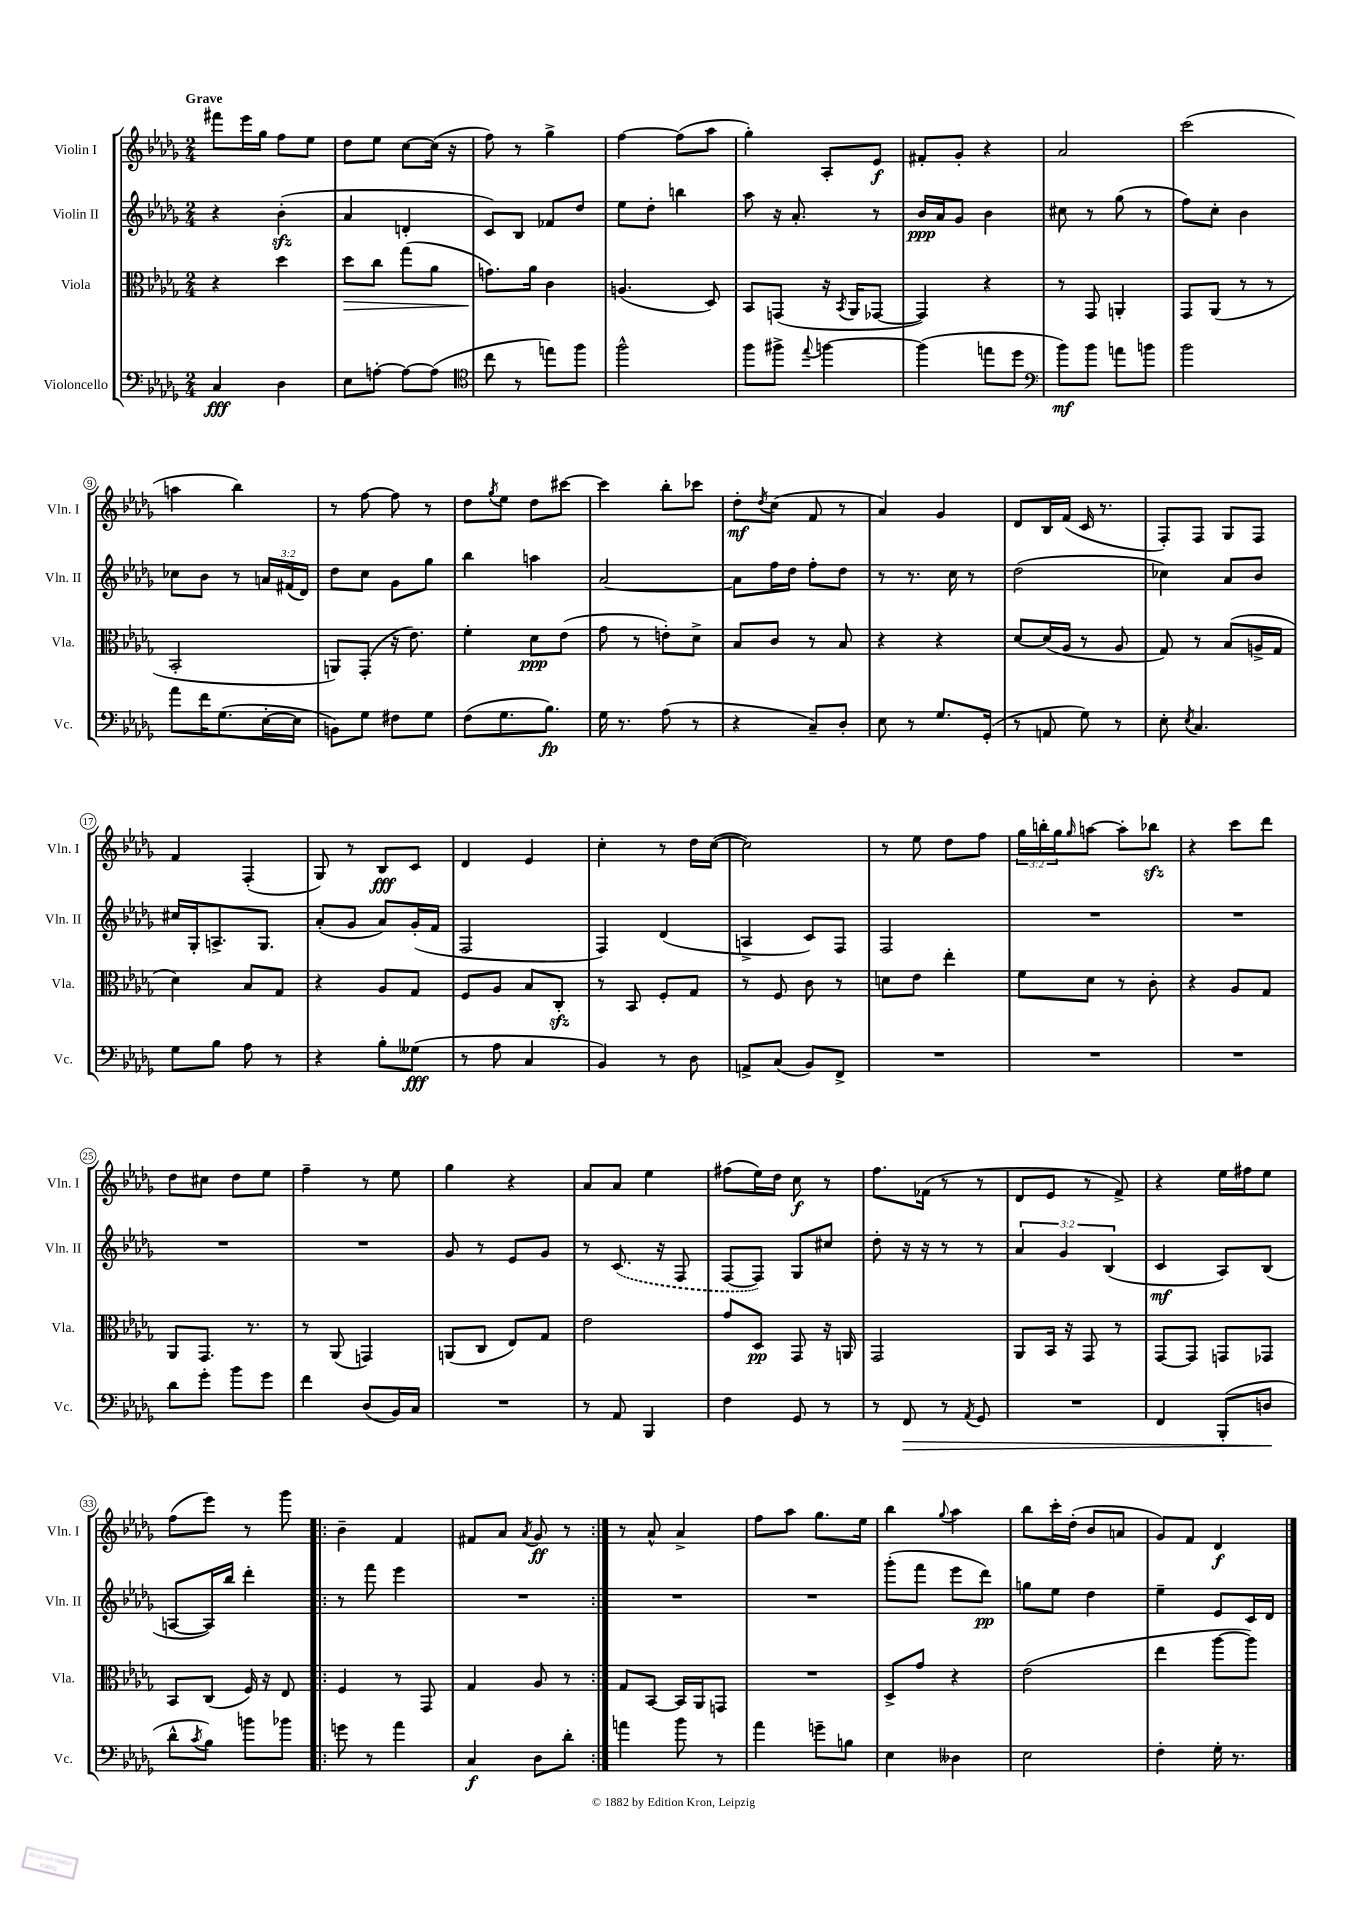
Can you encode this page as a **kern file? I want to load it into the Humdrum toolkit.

**kern	**dynam	**kern	**dynam	**kern	**dynam	**kern	**dynam
*part4	*part4	*part3	*part3	*part2	*part2	*part1	*part1
*staff4	*staff4	*staff3	*staff3	*staff2	*staff2	*staff1	*staff1
*I"Violoncello	*	*I"Viola	*	*I"Violin II	*	*I"Violin I	*
*I'Vc.	*	*I'Vla.	*	*I'Vln. II	*	*I'Vln. I	*
*clefF4	*	*clefC3	*	*clefG2	*	*clefG2	*
*k[b-e-a-d-g-]	*	*k[b-e-a-d-g-]	*	*k[b-e-a-d-g-]	*	*k[b-e-a-d-g-]	*
*M2/4	*	*M2/4	*	*M2/4	*	*M2/4	*
=1	=1	=1	=1	=1	=1	=1	=1
!	!	!	!	!	!	!LO:TX:a:B:t=Grave	!
4C/	fff	4r	.	4r	.	8fff#X\L	.
.	.	.	.	.	.	16eee-\L	.
.	.	.	.	.	.	16gg-\JJ	.
4D-\	.	4dd-\	.	(4b-zz'\	.	8ff\L	.
.	.	.	.	.	.	8ee-\J	.
=2	=2	=2	=2	=2	=2	=2	=2
!	!	!	!LO:HP:b	!	!	!	!
8E-\L	.	8dd-\L	>	4a-/	.	8dd-\L	.
[8An'\J	.	8cc\J	.	.	.	8ee-\J	.
8A\L_	.	(8gg-\L	.	4dn'/	.	[8cc\L	.
(8A\J]	.	8a-\J	.	.	.	(16cc\Jk]	.
.	.	.	.	.	.	16r	.
=3	=3	=3	=3	=3	=3	=3	=3
*clefC4	*	*	*	*	*	*	*
8cc\	.	8.gn\L)	.	8c/L)	.	8ff\)	.
8r	.	.	.	8B-/J	.	8r	.
.	.	16a-\Jk	]	.	.	.	.
8een\L)	.	4c\	.	8f-X/L	.	4gg-^\	.
8ff\J	.	.	.	8dd-/J	.	.	.
=4	=4	=4	=4	=4	=4	=4	=4
2ff^^\	.	(4.An/	.	8ee-\L	.	[4ff\	.
.	.	.	.	8dd-'\J	.	.	.
.	.	.	.	4bbn\	.	(8ff\L]	.
.	.	8D-/)	.	.	.	8aa-\J	.
=5	=5	=5	=5	=5	=5	=5	=5
8ff\L	.	8BB-/L	.	8aa-\	.	4gg-'\)	.
8ff#X^\J	.	(8GGn/J	.	16r	.	.	.
.	.	.	.	8.a-'/	.	.	.
8qqee-/	.	.	.	.	.	.	.
[4ffn\	.	16r	.	.	.	8A-'/L	.
.	.	8qBB-/	.	.	.	.	.
.	.	16AA-/KL	.	.	.	.	.
.	.	[8GG-X/J	.	8r	.	8e-/J	f
=6	=6	=6	=6	=6	=6	=6	=6
(4ff\]	.	4GG-/])	.	16b-/LL	ppp	8f#X'/L	.
.	.	.	.	16a-/J	.	.	.
.	.	.	.	8g-/J	.	8g-'/J	.
8een\L	.	4r	.	4b-\	.	4r	.
8dd-\J	.	.	.	.	.	.	.
=7	=7	=7	=7	=7	=7	=7	=7
*clefF4	*	*	*	*	*	*	*
8b-\L)	mf	8r	.	8cc#X\	.	2a-/	.
8b-\J	.	8GG-/	.	8r	.	.	.
8an\L	.	4AAn'/	.	(8gg-\	.	.	.
8bn\J	.	.	.	8r	.	.	.
=8	=8	=8	=8	=8	=8	=8	=8
2b-\	.	8GG-/L	.	8ff\L)	.	(2ccc\	.
.	.	(8AA-/J	.	8cc'\J	.	.	.
.	.	8r	.	4b-\	.	.	.
.	.	8r	.	.	.	.	.
!!LO:LB:g=z
=9	=9	=9	=9	=9	=9	=9	=9
8a-\L	.	2BB-'/	.	8cc-X\L	.	4aan\	.
16f\K	.	.	.	8b-\J	.	.	.
(8.G-\	.	.	.	.	.	.	.
.	.	.	.	8r	.	4bb-\)	.
[16E-'\L	.	.	.	24an/LL	.	.	.
.	.	.	.	(24f#X/	.	.	.
16E-\JJ]	.	.	.	.	.	.	.
.	.	.	.	24d-/JJ)	.	.	.
=10	=10	=10	=10	=10	=10	=10	=10
8BBn\L)	.	8AAn/L)	.	8dd-\L	.	8r	.
8G-\J	.	(8GG-'/J	.	8cc\J	.	[8ff\	.
8F#X\L	.	16r	.	8g-\L	.	8ff\]	.
.	.	8.e-\)	.	.	.	.	.
8G-\J	.	.	.	8gg-\J	.	8r	.
=11	=11	=11	=11	=11	=11	=11	=11
(8F\L	.	4f'\	.	4bb-\	.	8dd-\L	.
.	.	.	.	.	.	8qgg-/	.
8.G-\	.	.	.	.	.	8ee-\J	.
.	.	8d-\L	ppp	4aan\	.	8dd-\L	.
8.B-\J)	fp	.	.	.	.	.	.
.	.	(8e-\J	.	.	.	[8ccc#X\J	.
=12	=12	=12	=12	=12	=12	=12	=12
16G-\	.	8g-\	.	[2a-/	.	4ccc#\]	.
8.r	.	.	.	.	.	.	.
.	.	8r	.	.	.	.	.
(8A-\	.	8en'\L)	.	.	.	8bb-'\L	.
8r	.	8d-^\J	.	.	.	8ccc-X\J	.
=13	=13	=13	=13	=13	=13	=13	=13
4r	.	8B-/L	.	8a-\L]	.	8dd-'\L	mf
.	.	.	.	.	.	8qdd-/	.
.	.	8c/J	.	16ff\L	.	(8cc\J	.
.	.	.	.	16dd-\JJ	.	.	.
8C~/L)	.	8r	.	8ff'\L	.	8f/	.
8D-'/J	.	8B-/	.	8dd-\J	.	8r	.
=14	=14	=14	=14	=14	=14	=14	=14
8E-\	.	4r	.	8r	.	4a-/)	.
8r	.	.	.	8.r	.	.	.
8.G-/L	.	4r	.	.	.	4g-/	.
.	.	.	.	16cc\	.	.	.
.	.	.	.	8r	.	.	.
(16GG-'/Jk	.	.	.	.	.	.	.
=15	=15	=15	=15	=15	=15	=15	=15
8r	.	[8d-/L	.	(2dd-\	.	8d-/L	.
8AAn/	.	(16d-/L]	.	.	.	16B-/L	.
.	.	16A-/JJ	.	.	.	(16f/JJ	.
8G-\)	.	8r	.	.	.	16c/	.
.	.	.	.	.	.	8.r	.
8r	.	8A-/	.	.	.	.	.
=16	=16	=16	=16	=16	=16	=16	=16
8E-'\	.	8G-/)	.	4cc-X\)	.	8F'/L)	.
8qE-/	.	.	.	.	.	.	.
4.C/	.	8r	.	.	.	8F/J	.
.	.	(8B-/L	.	8a-/L	.	8G-/L	.
.	.	16An^/L	.	8b-/J	.	8F/J	.
.	.	16G-/JJ	.	.	.	.	.
!!LO:LB:g=z
=17	=17	=17	=17	=17	=17	=17	=17
8G-\L	.	4d-\)	.	16cc#X/LL	.	4f/	.
.	.	.	.	16G-'/J	.	.	.
8B-\J	.	.	.	8.An^/	.	.	.
8A-\	.	8B-/L	.	.	.	(4F'/	.
.	.	.	.	8.G-/J	.	.	.
8r	.	8G-/J	.	.	.	.	.
=18	=18	=18	=18	=18	=18	=18	=18
4r	.	4r	.	(8a-'/L	.	8G-/)	.
.	.	.	.	8g-/J	.	8r	.
8B-'\L	.	8A-/L	.	8a-/L)	.	8B-/L	fff
(8G--X\J	fff	8G-/J	.	(16g-'/L	.	8c/J	.
.	.	.	.	16f/JJ	.	.	.
=19	=19	=19	=19	=19	=19	=19	=19
8r	.	8F/L	.	2F/	.	4d-/	.
8A-\	.	8A-/J	.	.	.	.	.
4C/	.	8B-/L	.	.	.	4e-/	.
.	.	8Czz'/J	.	.	.	.	.
=20	=20	=20	=20	=20	=20	=20	=20
4BB-/)	.	8r	.	4F/)	.	4cc'\	.
.	.	8BB-/	.	.	.	.	.
8r	.	8F'/L	.	(4d-/	.	8r	.
8D-\	.	8G-/J	.	.	.	16dd-\LL	.
.	.	.	.	.	.	([16cc\JJ	.
=21	=21	=21	=21	=21	=21	=21	=21
8AAn^/L	.	8r	.	4An^/	.	2cc\])	.
(8C/J	.	8F/	.	.	.	.	.
8BB-/L)	.	8c\	.	8c/L)	.	.	.
8FF^/J	.	8r	.	8F/J	.	.	.
=22	=22	=22	=22	=22	=22	=22	=22
2r	.	8dn\L	.	2F/	.	8r	.
.	.	8e-\J	.	.	.	8ee-\	.
.	.	4ee-'\	.	.	.	8dd-\L	.
.	.	.	.	.	.	8ff\J	.
=23	=23	=23	=23	=23	=23	=23	=23
2r	.	8f\L	.	2r	.	24gg-\LL	.
.	.	.	.	.	.	24bbn'\	.
.	.	.	.	.	.	24gg-\J	.
.	.	.	.	.	.	16qqgg-/	.
.	.	8d-\J	.	.	.	[8aan\J	.
.	.	8r	.	.	.	8aa'\L]	.
.	.	8c'\	.	.	.	8bb-Xzz\J	.
=24	=24	=24	=24	=24	=24	=24	=24
2r	.	4r	.	2r	.	4r	.
.	.	8A-/L	.	.	.	8ccc\L	.
.	.	8G-/J	.	.	.	8ddd-\J	.
!!LO:LB:g=z
=25	=25	=25	=25	=25	=25	=25	=25
8d-\L	.	8AA-/L	.	2r	.	8dd-\L	.
8g-'\J	.	8.GG-/J	.	.	.	8cc#X\J	.
8b-\L	.	.	.	.	.	8dd-\L	.
.	.	8.r	.	.	.	.	.
8g-\J	.	.	.	.	.	8ee-\J	.
=26	=26	=26	=26	=26	=26	=26	=26
4f\	.	8r	.	2r	.	4ff~\	.
.	.	(8AA-/	.	.	.	.	.
(8D-/L	.	4GGn/)	.	.	.	8r	.
16BB-/L)	.	.	.	.	.	8ee-\	.
16C/JJ	.	.	.	.	.	.	.
=27	=27	=27	=27	=27	=27	=27	=27
2r	.	(8AAn/L	.	8g-/	.	4gg-\	.
.	.	8C/J	.	8r	.	.	.
.	.	8E-/L)	.	8e-/L	.	4r	.
.	.	8G-/J	.	8g-/J	.	.	.
=28	=28	=28	=28	=28	=28	=28	=28
8r	.	2e-\	.	8r	.	8a-/L	.
8AA-/	.	.	.	(8.c/	.	8a-/J	.
4BBB-/	.	.	.	.	.	4ee-\	.
.	.	.	.	16r	.	.	.
.	.	.	.	8F/	.	.	.
=29	=29	=29	=29	=29	=29	=29	=29
4F\	.	8g-/L	.	[8F/L	.	(8ff#X\L	.
.	.	8D-/J	pp	8F/J])	.	16ee-\L)	.
.	.	.	.	.	.	16dd-\JJ	.
8GG-/	.	8GG-/	.	8G-/L	.	8cc\	f
8r	.	16r	.	8cc#X/J	.	8r	.
.	.	16AAn/	.	.	.	.	.
=30	=30	=30	=30	=30	=30	=30	=30
8r	.	2GG-/	.	8dd-'\	.	8.ff\L	.
!	!LO:HP:b	!	!	!	!	!	!
8FF/	>	.	.	16r	.	.	.
.	.	.	.	16r	.	(16f-X\Jk	.
8r	.	.	.	8r	.	8r	.
8qAA-/	.	.	.	.	.	.	.
8GG-/	.	.	.	8r	.	8r	.
=31	=31	=31	=31	=31	=31	=31	=31
2r	.	8AA-/L	.	6a-/	.	8d-/L	.
.	.	16BB-/Jk	.	.	.	8e-/J	.
.	.	.	.	6g-/	.	.	.
.	.	16r	.	.	.	.	.
.	.	8GG-/	.	.	.	8r	.
.	.	.	.	(6B-/	.	.	.
.	.	8r	.	.	.	8f^/)	.
=32	=32	=32	=32	=32	=32	=32	=32
4FF/	.	[8GG-/L	.	4c/	mf	4r	.
.	.	8GG-/J]	.	.	.	.	.
(8BBB-'/L	.	8GGn/L	.	8A-/L)	.	16ee-\LL	.
.	.	.	.	.	.	16ff#X\J	.
8Dn/J	.	8GG-X/J	.	(8B-/J	.	8ee-\J	.
.	]	.	.	.	.	.	.
!!LO:LB:g=z
=33	=33	=33	=33	=33	=33	=33	=33
8d-^^\L	.	8BB-/L	.	[8An/L	.	(8ff\L	.
8qc/	.	.	.	.	.	.	.
8B-\J)	.	(8C/J	.	16A/L])	.	8eee-\J)	.
.	.	.	.	16bb-/JJ	.	.	.
8bn\L	.	16F/)	.	4ddd-'\	.	8r	.
.	.	16r	.	.	.	.	.
8b-X\J	.	8E-/	.	.	.	8ggg-\	.
=34!|:	=34!|:	=34!|:	=34!|:	=34!|:	=34!|:	=34!|:	=34!|:
8gn\	.	4F/	.	8r	.	4b-~\	.
8r	.	.	.	8fff\	.	.	.
4a-\	.	8r	.	4eee-\	.	4f/	.
.	.	8GG-/	.	.	.	.	.
=35	=35	=35	=35	=35	=35	=35	=35
4C/	f	4G-/	.	2r	.	8f#X/L	.
.	.	.	.	.	.	8a-/J	.
.	.	.	.	.	.	8qa-/	.
8D-\L	.	8A-/	.	.	.	8g-/	ff
8d-'\J	.	8r	.	.	.	8r	.
=36:|!	=36:|!	=36:|!	=36:|!	=36:|!	=36:|!	=36:|!	=36:|!
4an\	.	8G-/L	.	2r	.	8r	.
.	.	[8BB-/J	.	.	.	8a-^^/	.
8b-\	.	16BB-/LL]	.	.	.	4a-^/	.
.	.	16AA-/J	.	.	.	.	.
8r	.	8GGn/J	.	.	.	.	.
=37	=37	=37	=37	=37	=37	=37	=37
4a-\	.	2r	.	2r	.	8ff\L	.
.	.	.	.	.	.	8aa-\J	.
8gn~\L	.	.	.	.	.	8.gg-\L	.
8Bn\J	.	.	.	.	.	.	.
.	.	.	.	.	.	16ee-\Jk	.
=38	=38	=38	=38	=38	=38	=38	=38
4E-\	.	8D-^/L	.	(8ggg-'\L	.	4bb-\	.
.	.	8g-/J	.	8fff\J	.	.	.
.	.	.	.	.	.	8qqgg-/	.
4D--X\	.	4r	.	8eee-\L	.	4aa-\	.
.	.	.	.	8ddd-\J)	pp	.	.
=39	=39	=39	=39	=39	=39	=39	=39
2E-\	.	(2e-\	.	8ggn\L	.	8bb-\L	.
.	.	.	.	8ee-\J	.	16ccc'\L	.
.	.	.	.	.	.	(16dd-'\JJ	.
.	.	.	.	4dd-\	.	8b-/L	.
.	.	.	.	.	.	8an/J	.
=40	=40	=40	=40	=40	=40	=40	=40
4F'\	.	4ee-\	.	4ee-~\	.	8g-/L)	.
.	.	.	.	.	.	8f/J	.
16G-'\	.	[8aa-\L	.	8e-/L	.	4d-/	f
8.r	.	.	.	.	.	.	.
.	.	8aa-\J])	.	16c/L	.	.	.
.	.	.	.	16d-/JJ	.	.	.
==	==	==	==	==	==	==	==
*-	*-	*-	*-	*-	*-	*-	*-
